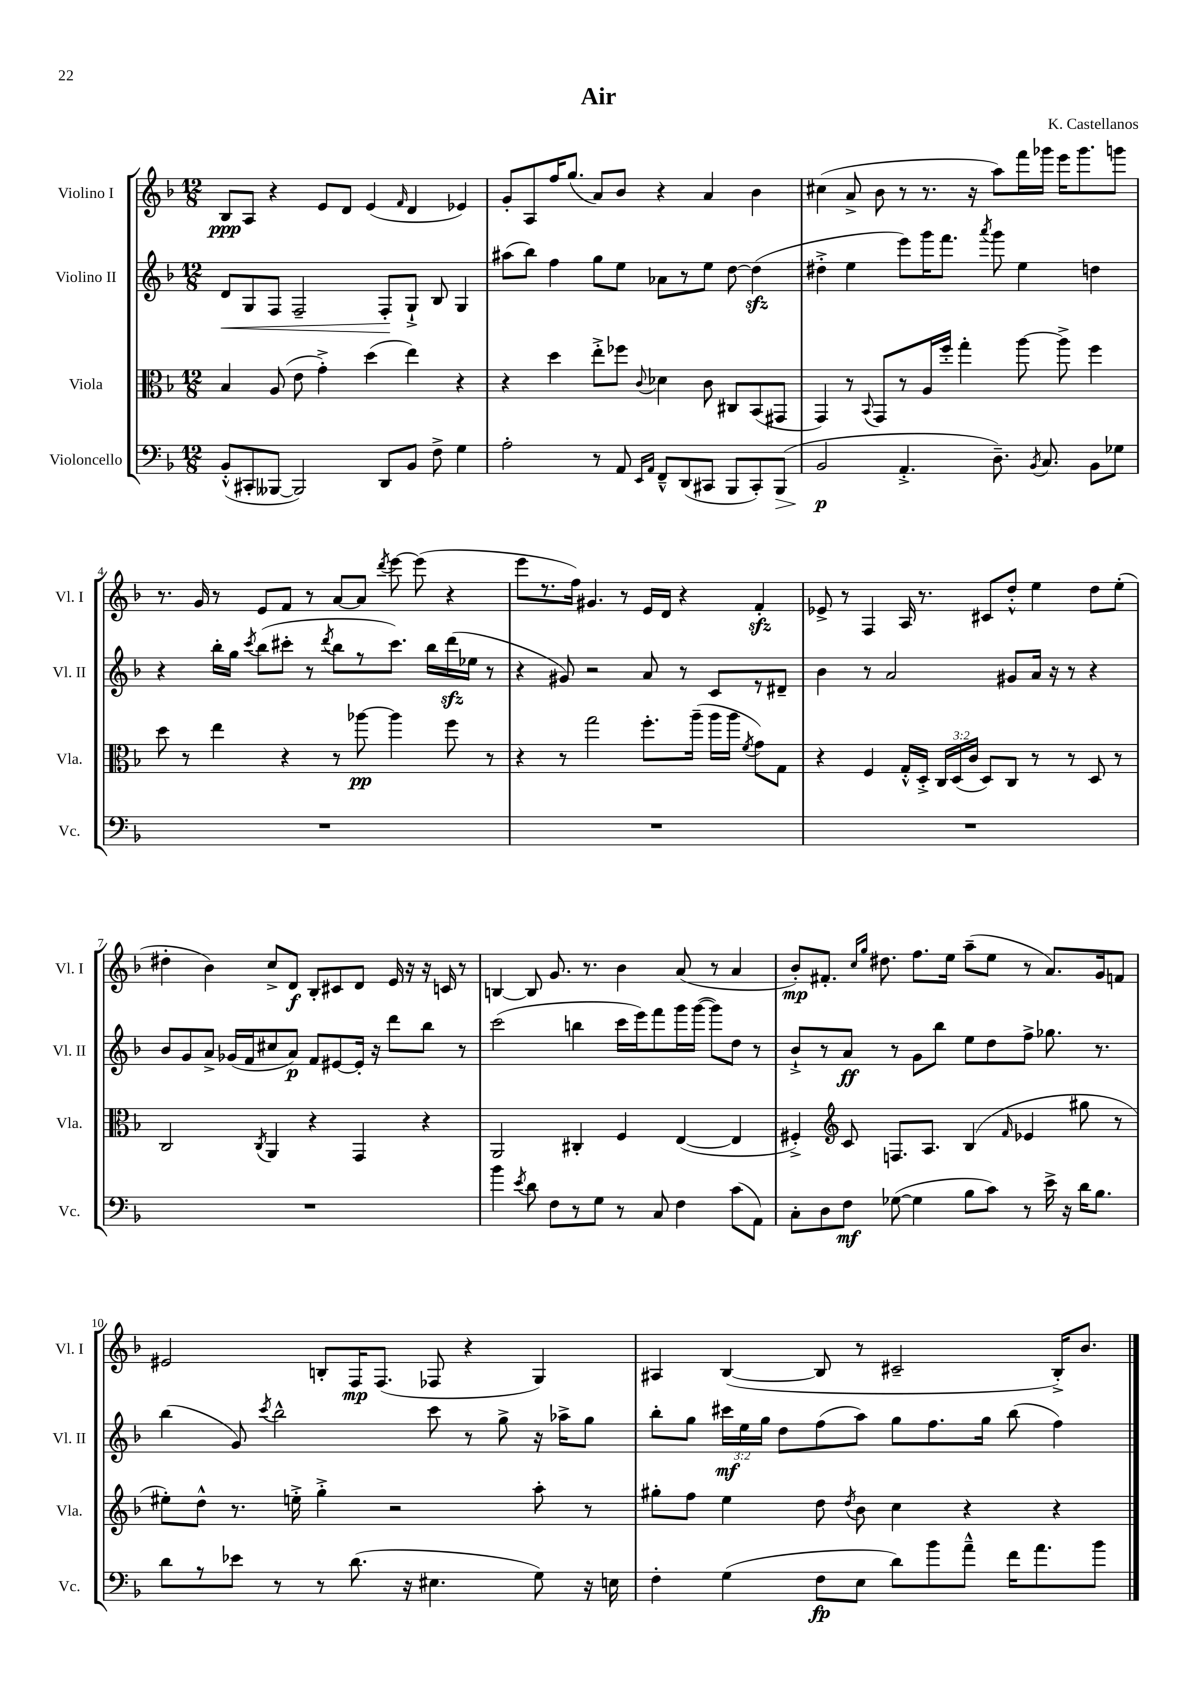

**kern	**kern	**kern	**kern
*staff4	*staff3	*staff2	*staff1
*clefF4	*clefC3	*clefG2	*clefG2
*k[b-]	*k[b-]	*k[b-]	*k[b-]
*M12/8	*M12/8	*M12/8	*M12/8
(8BB-'^^	4B-	8d	8B-
8CC#'	.	8G	8A
[8BBB--	(8A	8F	4r
2BBB--])	8e	2F~	.
.	4g'^)	.	8e
.	.	.	8d
.	(4dd	.	(4e
8DD	.	8F'	.
.	.	.	16qqf
8BB-	4ee)	8G`^	4d
8F^	.	8B-	.
4G	4r	4G	4e-)
=	=	=	=
2A'	4r	(8aa#	8g'
.	.	8bb-)	8A
.	4dd	4ff	16ff
.	.	.	(8.gg
8r	8ee'^	8gg	8a)
8AA	8ff-	8ee	8b-
16qqEE	.	.	.
16qqAA	8qqc	.	.
8FF~^^	4d-	8a-	4r
(8DD	.	8r	.
8CC#	8c	8ee	4a
8BBB-	8C#	[8dd	.
8CC#')	(8BB-	(4dd]	4b-
(8BBB-	8GG#	.	.
=	=	=	=
2BB-	4GG)	4dd#'^	(4cc#
.	8r	4ee	8a^
.	8qqBB-	.	.
.	8GG	.	8b-
4.AA'^	8r	8eee)	8r
.	16A	16ggg	8.r
.	16ff'	8.fff	.
.	4gg'	.	.
.	.	.	16r
.	.	8qaaa	.
8.D~)	.	8ggg	8aa)
.	[8aa	4ee	16fff
8qBB-	.	.	.
8.C	.	.	16ggg-
.	8aa^]	.	16eee
.	.	.	8.ggg-
8BB-	4ff	4dd	.
8G-	.	.	8ggg
=	=	=	=
1.r	8dd	4r	8.r
.	8r	.	.
.	.	.	16g
.	4ee	16bb-'	8r
.	.	16gg	.
.	.	8qccc	.
.	.	(8bb-	8e
.	4r	8ccc#'	8f
.	.	8r	8r
.	.	8qddd	.
.	8r	8bb-	[8a
.	[8aa-	8r	8a]
.	.	.	8qddd
.	4aa-]	8.ccc#)	[8eee
.	.	.	(8eee]
.	.	16bb-	.
.	8ff	(16ddd	4r
.	.	16ee-	.
.	8r	8r	.
=	=	=	=
1.r	4r	4r	8eee
.	.	.	8.r
.	8r	8g#)	.
.	.	.	16ff)
.	2gg	2r	4.g#
.	.	.	8r
.	8.ff'	8a	16e
.	.	.	16d
.	.	8r	4r
.	(16aa~	.	.
.	16aa	8c	.
.	16aa	.	.
.	8qf	.	.
.	8g)	8r	4f'
.	8G	8d#~	.
=	=	=	=
1.r	4r	4b-	8e-^
.	.	.	8r
.	4F	8r	4F
.	.	2a	.
.	16G'^^	.	16A
.	16D'^	.	8.r
.	24C	.	.
.	(24D	.	.
.	24c	.	.
.	8D)	.	8c#
.	8C	8g#	8dd'^^
.	8r	16a	4ee
.	.	16r	.
.	8r	8r	.
.	8D	4r	8dd
.	8r	.	(8ee'
=	=	=	=
1.r	2C	8b-	4dd#'
.	.	8g	.
.	.	8a^	4b-)
.	.	(16g-	.
.	.	16f	.
.	8qC	.	.
.	4AA	8cc#	8cc^
.	.	8a)	8d
.	4r	8f	8B-'
.	.	[8e#	8c#
.	4GG	16e#']	8d
.	.	16r	.
.	.	8ddd	16e
.	.	.	16r
.	4r	8bb-	16r
.	.	.	16c
.	.	8r	8r
=	=	=	=
4b-	2AA	(2ccc	[4B
8qe	.	.	.
8d	.	.	8B]
8F	.	.	8.g
8r	4C#'	4bb	.
.	.	.	8.r
8G	.	.	.
8r	4F	16ccc	4b-
.	.	16eee)	.
8C	.	8fff	.
4F	([4E	16ggg	(8a
.	.	([16ggg	.
.	.	8ggg])	8r
(8c	4E]	8dd	4a
8AA)	.	8r	.
=	=	=	=
8C'	4F#'^)	8b-`^	8b-')
8D	.	8r	8.f#'
*	*clefG2	*	*
8F	8c	8a	.
.	.	.	16qqcc
.	.	.	16qqgg
.	.	.	8.dd#
([8G-	8.F	8r	.
4G-]	.	8g	8.ff
.	8.A	.	.
.	.	8bb-	.
.	.	.	16ee
8B-	(4B-	8ee	(8aa~
8c)	.	8dd	8ee
.	16qqf	.	.
8r	4e-	8ff^	8r
16e^	.	8.gg-	8.a)
16r	.	.	.
16d	8gg#	.	.
8.B-	.	8.r	16g
.	8r	.	8f
=	=	=	=
8d	8ee#')	(4bb-	2e#
8r	8dd^^	.	.
8e-	8.r	8g)	.
.	.	8qccc	.
8r	.	2bb-^^	.
.	16ee'^	.	.
8r	4gg'^	.	8B'
(8.d	.	.	16F
.	.	.	(8.F
.	2r	.	.
16r	.	.	.
4.E#	.	8ccc	8F-
.	.	8r	4r
.	.	8gg^	.
8G)	8aa'	16r	4G)
.	.	16aa-^	.
16r	8r	8gg	.
16E	.	.	.
=	=	=	=
4F'	8gg#'	8bb-'	4A#
.	8ff	8gg	.
(4G	4ee	24ccc#	([4B-
.	.	24ee	.
.	.	24gg	.
.	.	8dd	.
8F	8dd	(8ff	8B-]
.	8qdd	.	.
8E	8b-	8aa)	8r
8d)	4cc	8gg	2c#~
8b-	.	8.ff	.
8a~^^	4r	.	.
.	.	16gg	.
16f	.	(8bb-	.
8.a	.	.	.
.	4r	4ff)	16B-'^)
.	.	.	8.b-
8b-	.	.	.
==	==	==	==
*-	*-	*-	*-
